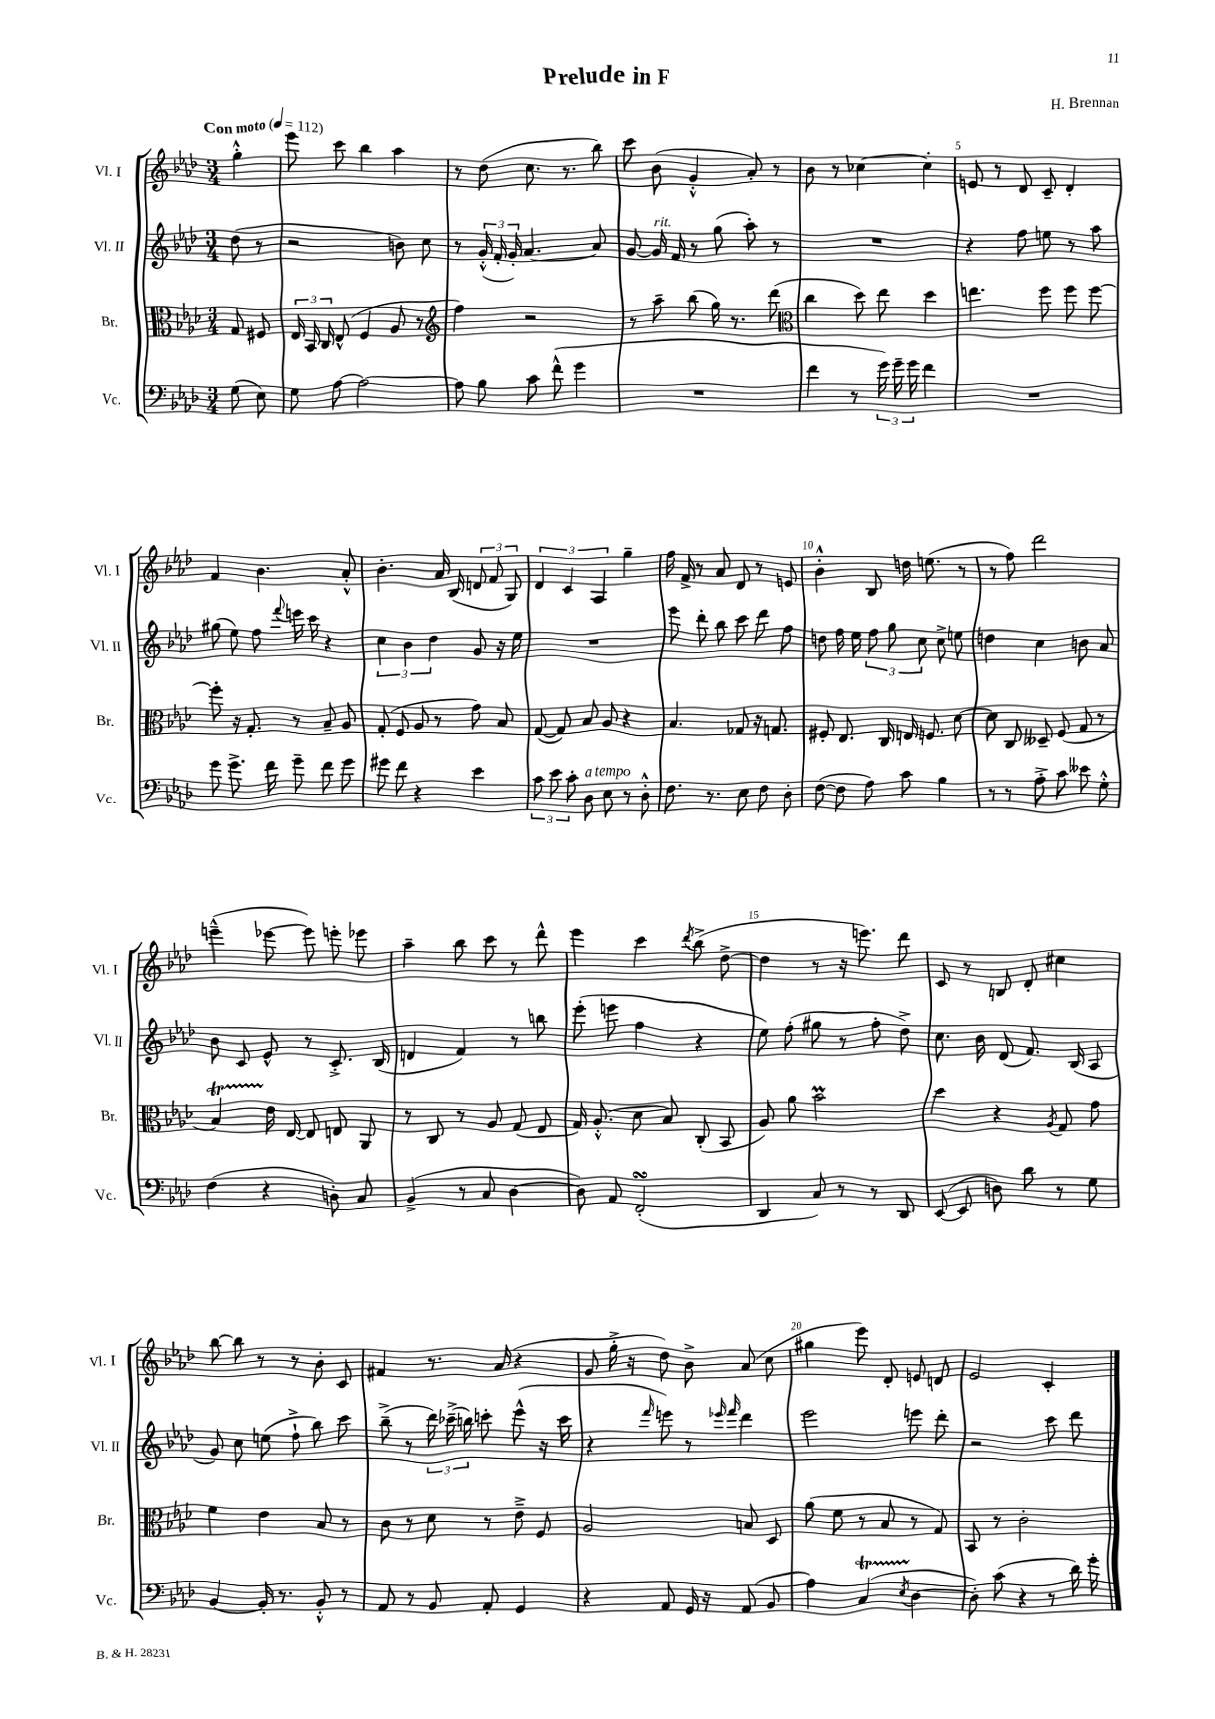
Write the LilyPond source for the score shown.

\header { title = "Prelude in F" composer = "H. Brennan" }
<<
\new StaffGroup <<
\new Staff = "s0" \with { instrumentName = "Vl. I" shortInstrumentName = "Vl. I" } {
    \clef treble \key aes \major \numericTimeSignature \time 3/4 \partial 4 \tempo "Con moto" 4 = 112
    \autoBeamOff g''4-.-^ |
    ees'''8 c'''8 bes''4 aes''4 |
    r8 des''8( c''8. r8. bes''8) |
    c'''8 bes'8( g'4-.-^ aes'8-.) r8 |
    bes'8 r8 ces''4~ ces''4-. |
    e'8 r8 des'8 c'8-- des'4-. |
    f'4 bes'4. aes'8-.-^ |
    bes'4.-. aes'16 bes16( \tuplet 3/2 { d'8 f'8 g8) } |
    \tuplet 3/2 { des'4 c'4 aes4 } g''4-- |
    f''16 f'16-> r8 aes'8 des'8 r8 e'8 |
    bes'4-.-^ bes8 d''16 e''8.( r8 |
    r8 f''8) des'''2 |
    e'''4---^( ees'''8~ ees'''8) e'''8-. ees'''8 |
    aes''4-- bes''8 c'''8 r8 des'''8-^ |
    ees'''4 c'''4 \acciaccatura { des'''8 } bes''8->( des''8~-> |
    des''4 r8 r16 e'''8.) des'''8 |
    c'8 r8 b8 des'8-. cis''4 |
    bes''8~ bes''8 r8 r8 bes'8-. c'8 |
    fis'4 r8. aes'16( r4 |
    g'8 g''16-.-> r16 des''8) bes'8-> aes'8( c''8 |
    gis''4 ees'''8) des'8-. e'8 d'8 |
    ees'2 c'4-. \bar "|." |
}
\new Staff = "s1" \with { instrumentName = "Vl. II" shortInstrumentName = "Vl. II" } {
    \clef treble \key aes \major \numericTimeSignature \time 3/4 \partial 4
    \autoBeamOff des''8( r8 |
    r2 b'8) c''8 |
    r8 \tuplet 3/2 { g'16-.-^( f'16-. g'16-.) } aes'4.~ aes'8 |
    g'8~ g'16^\markup { \italic "rit." } f'16 r8 g''8( aes''8-.) r8 |
    R2. |
    r4 f''8 e''8 r8 aes''8 |
    gis''8( ees''8) f''8 \appoggiatura { f'''8 } e'''16 c'''16 r4 |
    \tuplet 3/2 { c''4 bes'4 des''4 } g'8 r16 ees''16 |
    R2. |
    ees'''8 des'''8-. bes''8 c'''8 des'''8 f''8 |
    d''8 f''16 ees''16 \tuplet 3/2 { f''8 g''8 c''8 } c''8-> e''8 |
    d''4 c''4 b'8 aes'8 |
    bes'8 c'8 ees'8-^ r8 c'8.-.-> bes16( |
    d'4 f'4) r8 b''8 |
    ees'''8-.( e'''8 f''4 r4 |
    ees''8) f''8-.( gis''8 r8 f''8-. des''8->) |
    c''8. bes'16 des'8( f'8.) bes16( aes8 |
    g'8) c''8 e''8( f''8-!-> bes''8) c'''8 |
    bes''8--->( r8 \tuplet 3/2 { des'''16) ces'''16--->( b''16) } c'''8-. ees'''8-^( r16 c'''16 |
    r4 \grace { f'''16 } e'''8) r8 \grace { ees'''16 f'''16 } des'''4 |
    ees'''2 e'''8 des'''8-. |
    r2 c'''8 des'''8 \bar "|." |
}
\new Staff = "s2" \with { instrumentName = "Br." shortInstrumentName = "Br." } {
    \clef alto \key aes \major \numericTimeSignature \time 3/4 \partial 4
    \autoBeamOff g8 fis8 |
    \tuplet 3/2 { ees16 bes,16 c16 } ees8-^( f4 aes8 r8 |
    \clef treble f''4) r2 |
    r8 aes''8-- bes''8( g''16) r8. des'''8( |
    \clef alto c''4 des''8) ees''8 des''4 |
    e''4. f''8 f''8 f''8~ |
    f''8-. r16 g8.-. r8 bes8-- aes8 |
    g8-.( f8 aes8 r8 g'8) bes8 |
    g8~( g8) bes8 aes8 r4 |
    bes4. ges8 r16 g8. |
    fis8-. ees8. c16 e16 f8. des'8~ |
    des'8 c8 deses8-- f8( g8 r8 |
    bes4\startTrillSpan) ees'16\stopTrillSpan ees16~ ees8 e8 aes,8 |
    r8 c8 r8 aes8 g8( ees8 |
    g16) aes8.-.-^( des'8 bes8) c8-.( bes,8 |
    aes8) aes'8 bes'2\prall |
    des''4 r4 \acciaccatura { aes8 } g8 g'8 |
    f'4 ees'4 bes8 r8 |
    c'8 r8 des'8 r8 ees'8---> f8 |
    aes2 b8 des8 |
    aes'8( f'8 r8 bes8 r8 g8) |
    bes,8 r8 c'2-. \bar "|." |
}
\new Staff = "s3" \with { instrumentName = "Vc." shortInstrumentName = "Vc." } {
    \clef bass \key aes \major \numericTimeSignature \time 3/4 \partial 4
    \autoBeamOff g8( ees8) |
    g8 aes8~ aes2~ |
    aes8 bes8 c'8 f'8-^( g'4 |
    R2. |
    f'4 r8 \tuplet 3/2 { g'16) g'16-- g'16 } f'4 |
    R2. |
    g'8 g'8.-> f'16 g'8-- f'8 g'8 |
    gis'8 f'8 r4 ees'4 |
    \tuplet 3/2 { c'8 ees'8 c'8-. } des8^\markup { \italic "a tempo" } ees8 r8 des8-.-^ |
    f8. r8. ees8 f8 des8-. |
    f8~( f8 aes8) c'8 bes4 |
    r8 r8 aes8-.-> c'8 eeses'8 g8-.-^ |
    f4( r4 d8-.) c8 |
    bes,4->( r8 c8 des4~ |
    des8) aes,8 f,2-.\turn( |
    des,4 c8) r8 r8 des,8 |
    ees,8~( ees,8 d8) des'8 r8 g8 |
    bes,4~ bes,16-. r8. bes,8-.-^ r8 |
    aes,8 r8 bes,8 aes,8-. g,4 |
    r4 aes,8 g,16 r16 aes,8( bes,8 |
    aes4) c4\startTrillSpan( \acciaccatura { ees8 } des4~\stopTrillSpan |
    des8-.) c'8( r4 r8 des'16) g'16-. \bar "|." |
}
>>
>>
\layout { \context { \Score \override BarNumber.break-visibility = ##(#f #t #t) barNumberVisibility = #(every-nth-bar-number-visible 5) } }
